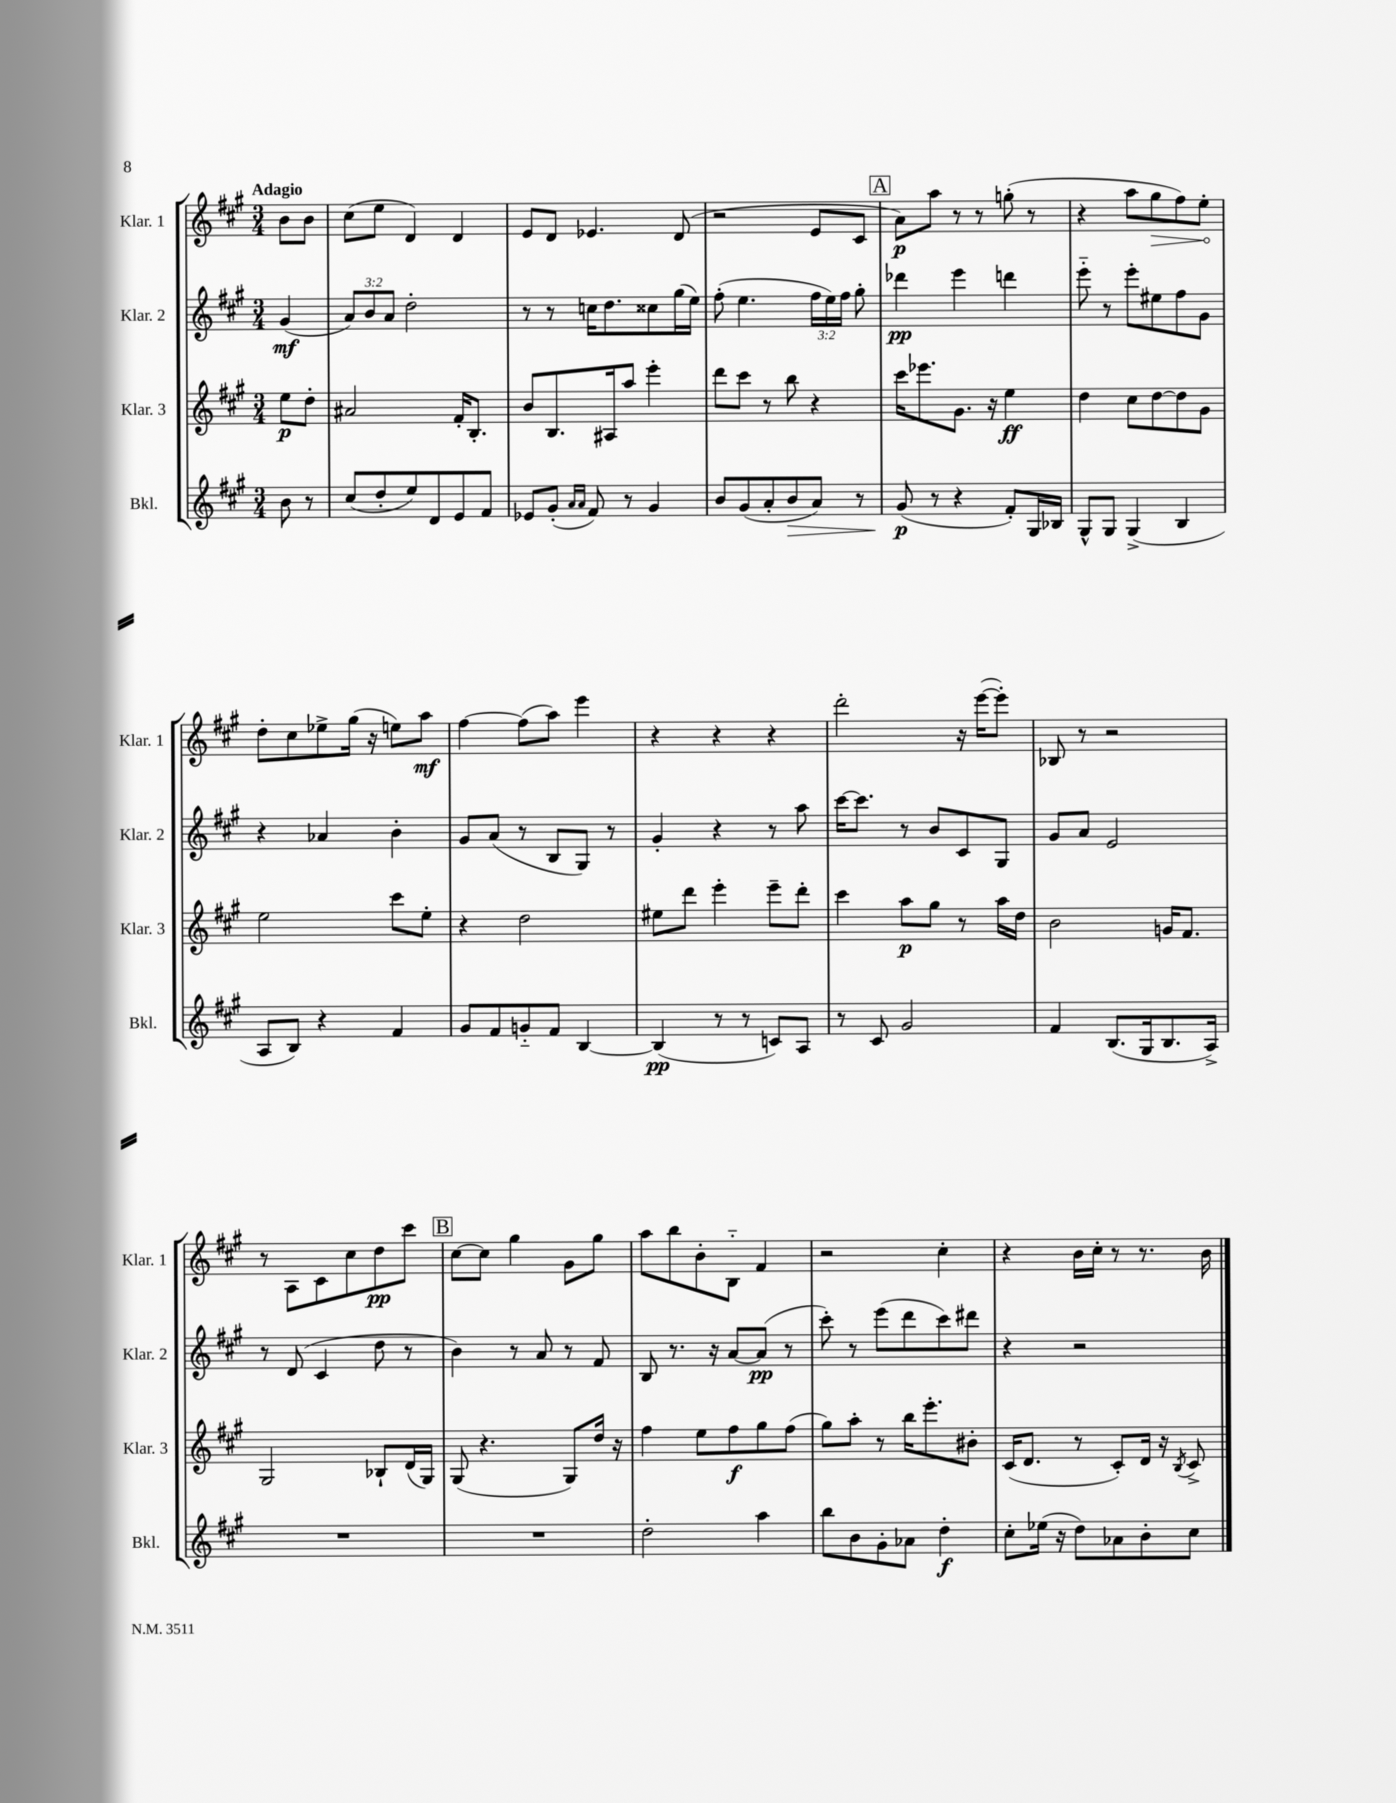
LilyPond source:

<<
\new StaffGroup <<
\new Staff = "s0" \with { instrumentName = "Klar. 1" shortInstrumentName = "Klar. 1" } {
    \clef treble \key a \major \numericTimeSignature \time 3/4 \partial 4 \tempo "Adagio"
    \autoBeamOff b'8[ b'8] |
    cis''8[( e''8] d'4) d'4 |
    e'8[ d'8] ees'4. d'8( |
    r2 e'8[ cis'8] |
    \mark \markup { \box "A" } a'8[\p) a''8] r8 r8 g''8-.( r8 |
    r4 a''8[ \once \override Hairpin.circled-tip = ##t gis''8\> fis''8) e''8]-.\! |
    d''8[-. cis''8 ees''8-> gis''16]( r16 e''8[) a''8]\mf |
    fis''4~ fis''8[( a''8]) e'''4 |
    r4 r4 r4 |
    d'''2-. r16 e'''16[~( e'''8]-.) |
    bes8 r8 r2 |
    r8 a8[ cis'8 cis''8 d''8\pp cis'''8] |
    \mark \markup { \box "B" } cis''8[~ cis''8] gis''4 gis'8[ gis''8] |
    a''8[ b''8 b'8-. b8]-_ fis'4 |
    r2 cis''4-. |
    r4 b'16[ cis''16]-. r8 r8. b'16 \bar "|." |
}
\new Staff = "s1" \with { instrumentName = "Klar. 2" shortInstrumentName = "Klar. 2" } {
    \clef treble \key a \major \numericTimeSignature \time 3/4 \override Staff.TupletNumber.text = #tuplet-number::calc-fraction-text \partial 4
    \autoBeamOff gis'4\mf( |
    \tuplet 3/2 { a'8[) b'8 a'8] } d''2-. |
    r8 r8 c''16[ d''8. cisis''8 gis''16( e''16]) |
    fis''8-.( e''4. \tuplet 3/2 { fis''16[ e''16) fis''16] } gis''8-. |
    \mark \markup { \box "A" } des'''4\pp e'''4 d'''4 |
    e'''8-_ r8 e'''8[-. eis''8 fis''8 gis'8] |
    r4 aes'4 b'4-. |
    gis'8[ a'8]( r8 b8[ gis8]) r8 |
    gis'4-. r4 r8 a''8 |
    cis'''16[~ cis'''8.] r8 b'8[ cis'8 gis8] |
    gis'8[ a'8] e'2 |
    r8 d'8( cis'4 d''8 r8 |
    \mark \markup { \box "B" } b'4) r8 a'8 r8 fis'8 |
    b8 r8. r16 a'8[~ a'8]\pp( r8 |
    cis'''8-.) r8 e'''8[( d'''8 cis'''8) dis'''8] |
    r4 r2 \bar "|." |
}
\new Staff = "s2" \with { instrumentName = "Klar. 3" shortInstrumentName = "Klar. 3" } {
    \clef treble \key a \major \numericTimeSignature \time 3/4 \partial 4
    \autoBeamOff e''8[\p d''8]-. |
    ais'2 fis'16[-. b8.]-. |
    b'8[ b8. ais16 a''8] e'''4-. |
    d'''8[ cis'''8] r8 b''8 r4 |
    \mark \markup { \box "A" } cis'''16[ ees'''8. gis'8.] r16 e''4\ff |
    d''4 cis''8[ d''8~ d''8 gis'8] |
    e''2 cis'''8[ e''8]-. |
    r4 d''2 |
    eis''8[ d'''8] e'''4-. e'''8[-- d'''8]-. |
    cis'''4 a''8[\p gis''8] r8 a''16[ d''16] |
    b'2 g'16[ fis'8.] |
    gis2 bes8[-! d'16( gis16]) |
    \mark \markup { \box "B" } gis8( r4. gis8[) d''16] r16 |
    fis''4 e''8[ fis''8\f gis''8 fis''8]( |
    gis''8[) a''8]-. r8 b''16[ e'''8.-. bis'8]-. |
    cis'16[( d'8.] r8 cis'8[-.) d'16] r16 \acciaccatura { b8 } cis'8-> \bar "|." |
}
\new Staff = "s3" \with { instrumentName = "Bkl." shortInstrumentName = "Bkl." } {
    \clef treble \key a \major \numericTimeSignature \time 3/4 \partial 4
    \autoBeamOff b'8 r8 |
    cis''8[( d''8-. e''8) d'8 e'8 fis'8] |
    ees'8[ gis'8]-.( \grace { a'16[ a'16] } fis'8) r8 gis'4 |
    b'8[ gis'8( a'8-. b'8\> a'8]) r8 |
    \mark \markup { \box "A" } gis'8\p\!( r8 r4 fis'8[-.) gis16 bes16] |
    gis8[-^ gis8] gis4->( b4 |
    a8[ b8]) r4 fis'4 |
    gis'8[ fis'8 g'8-_ fis'8] b4~ |
    b4\pp( r8 r8 c'8[) a8] |
    r8 cis'8 gis'2 |
    fis'4 b8.[( gis16 b8. a16]->) |
    R2. |
    \mark \markup { \box "B" } R2. |
    d''2-. a''4 |
    b''8[ b'8 gis'8-. aes'8] d''4-.\f |
    cis''8[-. ees''16]( r16 d''8[) aes'8 b'8-. cis''8] \bar "|." |
}
>>
>>
\layout { \context { \Score \remove "Bar_number_engraver" } }
